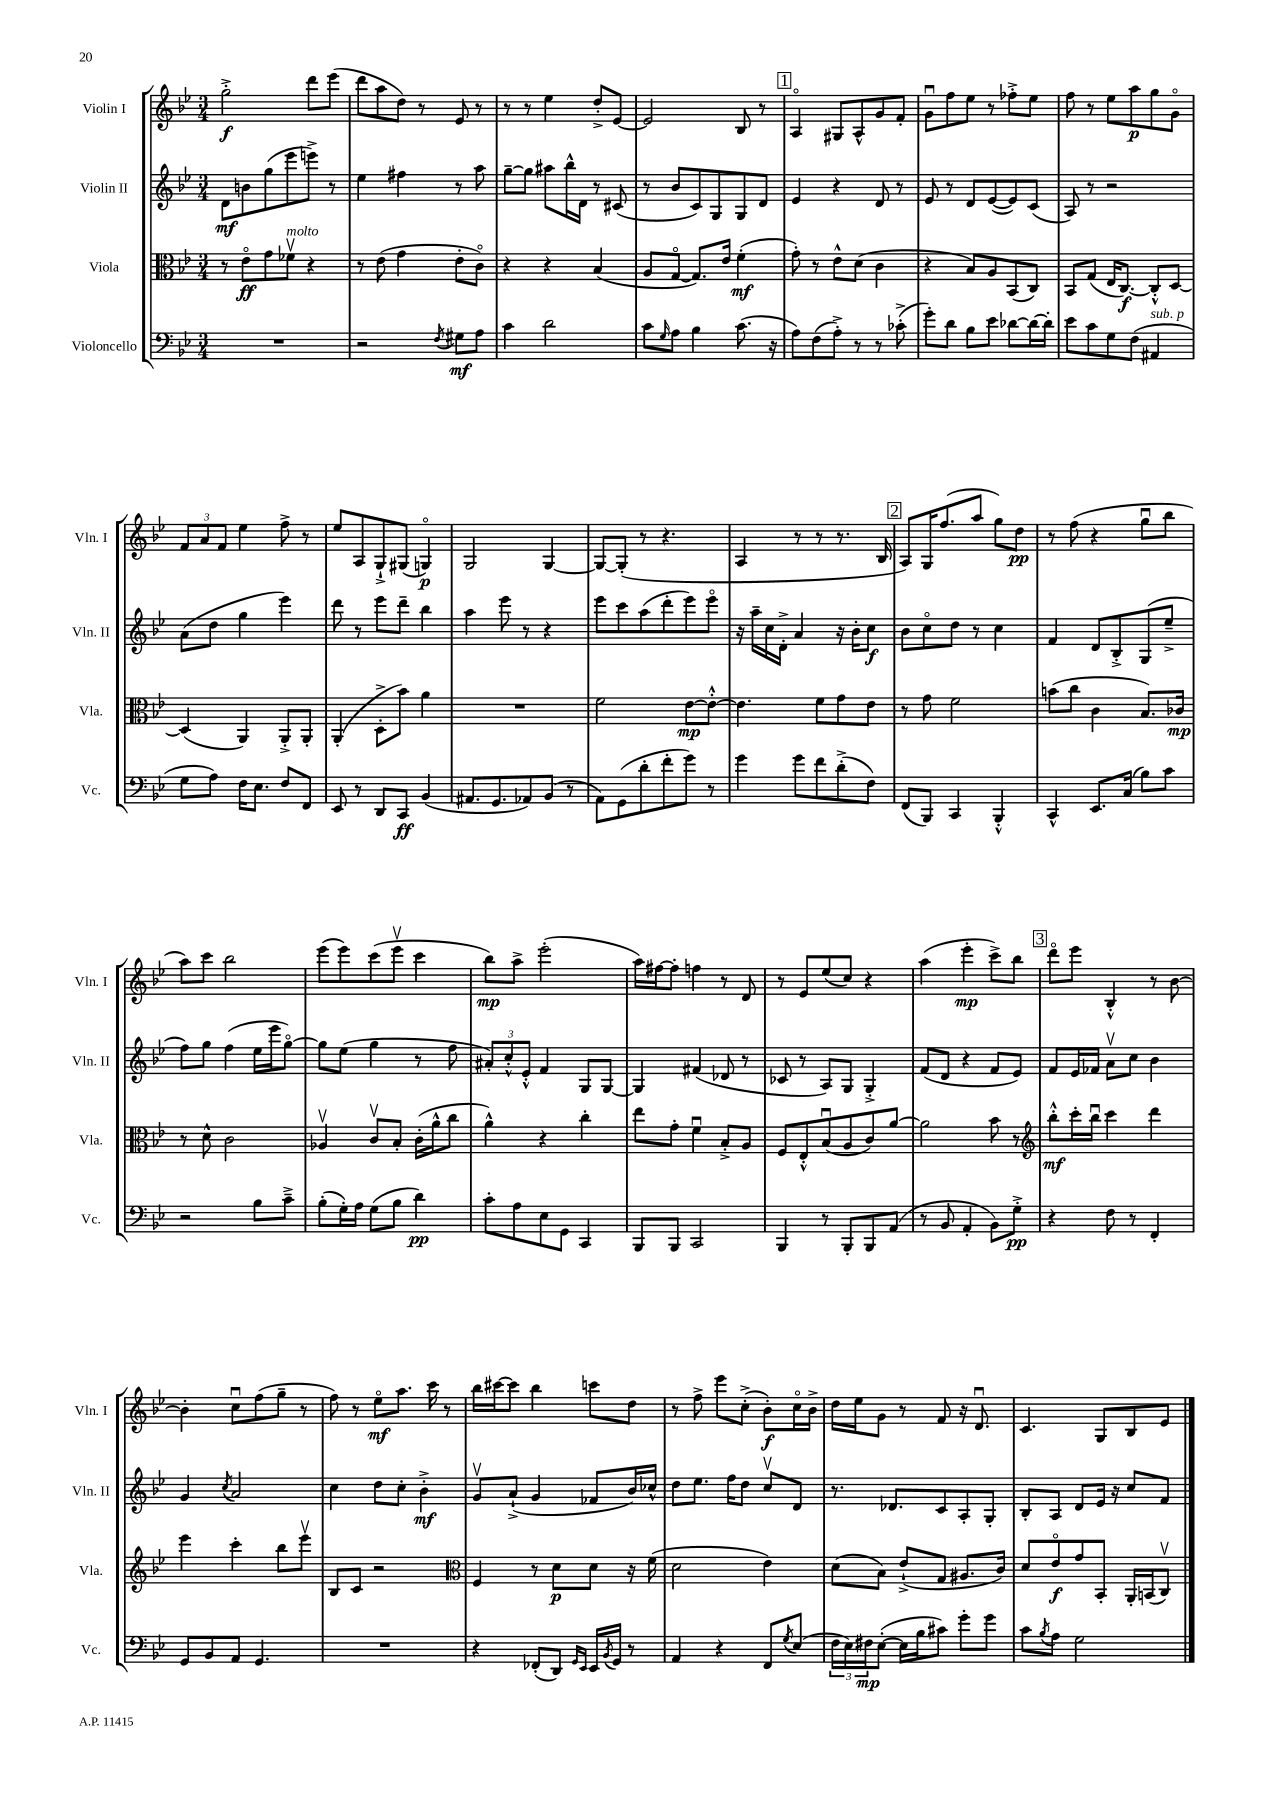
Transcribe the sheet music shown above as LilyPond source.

<<
\new StaffGroup <<
\new Staff = "s0" \with { instrumentName = "Violin I" shortInstrumentName = "Vln. I" } {
    \clef treble \key bes \major \numericTimeSignature \time 3/4
    g''2-.->\f d'''8 ees'''8( |
    d'''8 a''8 d''8) r8 ees'8 r8 |
    r8 r8 ees''4 d''8-.-> ees'8~ |
    ees'2 bes8 r8 |
    \mark \markup { \box "1" } a4\flageolet gis8 a8-^ g'8 f'8-. |
    g'8\downbow f''8 ees''8 r8 fes''8-.-> ees''8 |
    f''8 r8 ees''8 a''8\p g''8 g'8\flageolet |
    \tuplet 3/2 { f'8 a'8 f'8 } ees''4 f''8-> r8 |
    ees''8 a8 g8-!-> gis8( g4\flageolet\p) |
    g2 g4~ |
    g8~ g8-.( r8 r4. |
    a4 r8 r8 r8. bes16 |
    \mark \markup { \box "2" } a8) g16 f''8.( a''8 g''8) d''8\pp |
    r8 f''8( r4 g''8\downbow bes''8 |
    a''8) c'''8 bes''2 |
    ees'''8( ees'''8) c'''8( ees'''8\upbow c'''4 |
    bes''8\mp) a''8-> ees'''2-.( |
    a''16) fis''16~ fis''8-. f''4 r8 d'8 |
    r8 ees'8 ees''8( c''8) r4 |
    a''4( ees'''4-.\mp c'''8->) bes''8 |
    \mark \markup { \box "3" } d'''8\flageolet ees'''8 bes4-.-^ r8 bes'8~ |
    bes'4-. c''8\downbow f''8( g''8-- r8 |
    f''8) r8 ees''8\flageolet\mf a''8. c'''16 r8 |
    bes''16 cis'''16~ cis'''8 bes''4 c'''8 d''8 |
    r8 f''8-> ees'''8 c''8-.->( bes'8-.\f) c''16\flageolet bes'16-> |
    d''16 ees''16 g'8 r8 f'8 r16 d'8.\downbow |
    c'4. g8 bes8 ees'8 \bar "|." |
}
\new Staff = "s1" \with { instrumentName = "Violin II" shortInstrumentName = "Vln. II" } {
    \clef treble \key bes \major \numericTimeSignature \time 3/4
    d'8\mf b'8 g''8( ees'''8 e'''8->) r8 |
    ees''4 fis''4 r8 a''8 |
    g''8~-- g''8 ais''8 bes''16-^ d'16 r8 cis'8( |
    r8 bes'8 c'8) g8 g8 d'8 |
    \mark \markup { \box "1" } ees'4 r4 d'8 r8 |
    ees'8 r8 d'8 ees'8~( ees'8) c'8( |
    a8) r8 r2 |
    a'8( d''8 g''4 ees'''4) |
    d'''8 r8 ees'''8 d'''8-- bes''4 |
    a''4 ees'''8 r8 r4 |
    ees'''8 c'''8 a''8( d'''8-. ees'''8) ees'''8\flageolet |
    r16 a''16-- c''16 d'16-.-> a'4 r16 bes'16-. c''8\f |
    \mark \markup { \box "2" } bes'8 c''8\flageolet d''8 r8 c''4 |
    f'4 d'8 bes8-.-> g8( ees''8---> |
    f''8) g''8 f''4( ees''16 ees'''16 g''8~\flageolet) |
    g''8 ees''8( g''4 r8 f''8 |
    \tuplet 3/2 { ais'8-.) c''8-.-^ ees'8-.-^ } f'4 g8 g8~ |
    g4 fis'4( des'8 r8 |
    ces'8 r8 a8) g8 g4-.-> |
    f'8( d'8 r4 f'8 ees'8) |
    \mark \markup { \box "3" } f'8 ees'16 fes'16 a'8\upbow c''8 bes'4 |
    g'4 \acciaccatura { c''8 } a'2 |
    c''4 d''8 c''8-. bes'4-.->\mf |
    g'8\upbow a'8-!->( g'4 fes'8 bes'16) ces''16-^ |
    d''8 ees''8. f''16 d''8 c''8\upbow d'8 |
    r8. des'8. c'8 a8-. g8-. |
    bes8-. a8 d'8 ees'16 r16 c''8 f'8 \bar "|." |
}
\new Staff = "s2" \with { instrumentName = "Viola" shortInstrumentName = "Vla." } {
    \clef alto \key bes \major \numericTimeSignature \time 3/4
    r8 ees'8\flageolet\ff g'8 fes'8\upbow^\markup { \italic "molto" } r4 |
    r8 ees'8( g'4 ees'8-. c'8\flageolet) |
    r4 r4 bes4( |
    a8 g8~\flageolet g8.) ees'16 f'4-.\mf( |
    \mark \markup { \box "1" } g'8-.) r8 ees'8-^ d'8( c'4 |
    r4 bes8) a8 bes,8( c8) |
    bes,8 g8( ees16 c8.~\f) c8-.-^ d8~ |
    d4( a,4) a,8-.-> a,8-. |
    a,4-.( d8-.-> bes'8) a'4 |
    R2. |
    f'2 ees'8~\mp ees'8~-.-^ |
    ees'4. f'8 g'8 ees'8 |
    \mark \markup { \box "2" } r8 g'8 f'2 |
    b'8( c''8 c'4 bes8.) ces'16\mp |
    r8 d'8-^ c'2 |
    aes4\upbow c'8\upbow bes8-. c'16-.( a'16-^ c''8 |
    a'4-^) r4 c''4-. |
    ees''8 g'8-. f'4\downbow bes8-.-> a8 |
    f8 ees8-.-^ bes8\downbow( a8 c'8) a'8~ |
    a'2 bes'8 r8 |
    \mark \markup { \box "3" } \clef treble bes''8-.-^\mf c'''16-. bes''16\downbow c'''4 d'''4 |
    ees'''4 c'''4-. bes''8 ees'''8\upbow |
    bes8 c'8 r2 |
    \clef alto f4 r8 d'8\p d'8 r16 f'16( |
    d'2 ees'4) |
    d'8( bes8) ees'8-!->( g8 ais8. c'16) |
    d'8 ees'8\flageolet\f g'8 bes,8-. a,16-. b,16( c8\upbow) \bar "|." |
}
\new Staff = "s3" \with { instrumentName = "Violoncello" shortInstrumentName = "Vc." } {
    \clef bass \key bes \major \numericTimeSignature \time 3/4
    R2. |
    r2 \acciaccatura { f8 } gis8\mf a8 |
    c'4 d'2 |
    c'8 \grace { g16 } a8 bes4 c'8.( r16 |
    \mark \markup { \box "1" } a8) f8( a8-.->) r8 r8 ces'8-.->( |
    g'8-.) d'8 bes8 ees'8 des'8~ des'16~ des'16-. |
    ees'8 c'8 g8 f8( ais,4^\markup { \italic "sub. p" } |
    g8 a8) f16 ees8. f8 f,8 |
    ees,8 r8 d,8 c,8\ff bes,4( |
    ais,8. g,8. aes,8) bes,8( r8 |
    a,8) g,8( d'8-. f'8-. g'8) r8 |
    g'4 g'8 f'8 d'8-.->( f8) |
    \mark \markup { \box "2" } f,8( bes,,8) c,4 bes,,4-.-^ |
    c,4-^ ees,8. c16( bes8) c'8 |
    r2 bes8 c'8---> |
    bes8-.( g16-.) a16 g8( bes8 d'4\pp) |
    c'8-. a8 ees8 g,8 c,4 |
    bes,,8 bes,,8 c,2 |
    bes,,4 r8 bes,,8-. bes,,8 a,8( |
    r8 bes,8 a,4-. bes,8) g8-.->\pp |
    \mark \markup { \box "3" } r4 f8 r8 f,4-. |
    g,8 bes,8 a,8 g,4. |
    R2. |
    r4 fes,8-.( d,8) \grace { g,16 ees,16 } ees,16 \acciaccatura { bes,8 } g,16 r8 |
    a,4 r4 f,8 \acciaccatura { g8 } ees8( |
    \tuplet 3/2 { f16 ees16) fis16\mp } ees8~-.( ees16 bes16 cis'8) g'8-. g'8 |
    c'8 \acciaccatura { bes8 } a8 g2 \bar "|." |
}
>>
>>
\layout { \context { \Score \remove "Bar_number_engraver" } }
